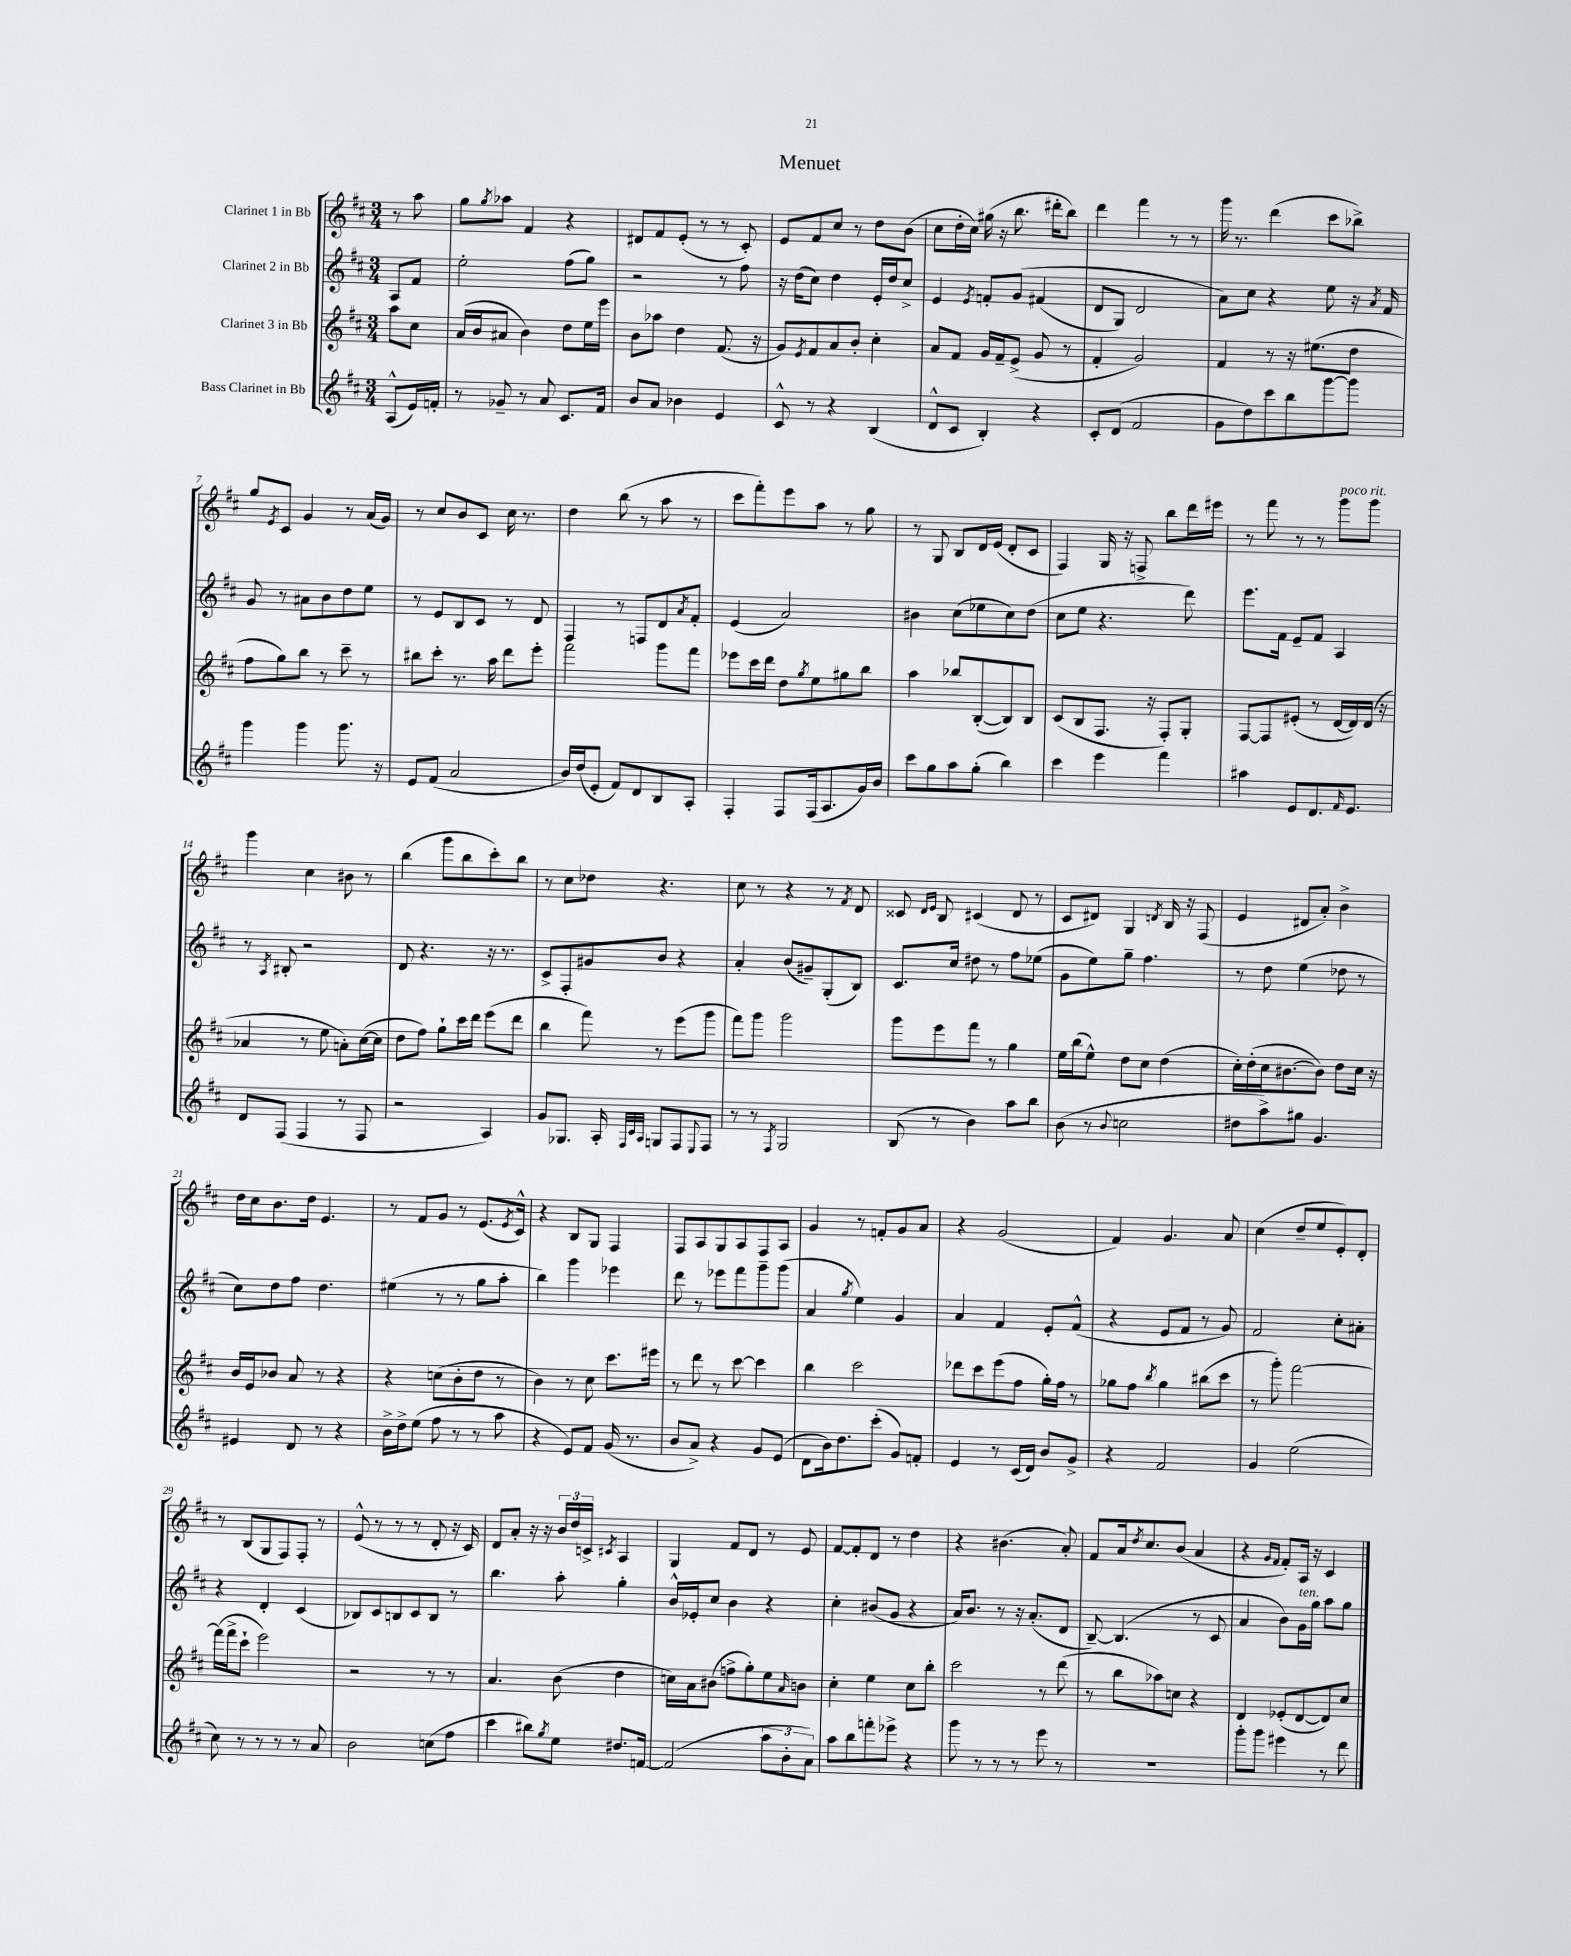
\header { title = "Menuet" }
<<
\new StaffGroup <<
\new Staff = "s0" \with { instrumentName = "Clarinet 1 in Bb" } {
    \clef treble \key d \major \numericTimeSignature \time 3/4 \partial 4
    r8 a''8 |
    g''8 \acciaccatura { g''8 } aes''8 fis'4 r4 |
    dis'8 fis'8 e'8-.( r8 r8 cis'8-.) |
    e'8 fis'8 cis''8 r8 d''8 b'8( |
    cis''8 d''16-. cis''16) gis''16( r16 b''8. dis'''16-. b''8) |
    d'''4 fis'''4 r8 r8 |
    g'''16 r8. d'''4( cis'''8 bes''8->) |
    g''8 \acciaccatura { e'8 } cis'8 g'4 r8 a'16( g'16) |
    r8 cis''8 b'8 cis'8 cis''16 r8. |
    d''4 b''8( r8 a''8 r8 |
    cis'''8 fis'''8-.) e'''8 a''8 r8 g''8 |
    r8 g8 b8 d'16 e'16( d'8-. cis'8 |
    fis4) g16 r16 f8-> b''8 d'''16 eis'''16 |
    r8 fis'''8 r8 r8 g'''8^\markup { \italic "poco rit." } g'''8 |
    g'''4 cis''4 bis'8 r8 |
    b''4( g'''8 b''8 cis'''8-.) b''8 |
    r8 cis''8 des''8 r4. |
    cis''8 r8 r4 r8 \acciaccatura { fis'8 } d'8 |
    cisis'8 \grace { d'16 e'16 } b8 cis'4( d'8 r8 |
    cis'8 dis'8) g4 \acciaccatura { d'8 } b16 r16 fis8( |
    e'4 dis'8 a'8-.) b'4-> |
    d''16 cis''16 b'8. d''16 e'4. |
    r8 fis'8 g'8 r8 e'8.( \acciaccatura { e'8 } cis'16-^) |
    r4 b8 g8 fis4 |
    fis8 a8 g8 a8 fis8 a8 |
    g'4 r8 f'8-. g'8 a'8 |
    r4 g'2( |
    fis'4) g'4. a'8 |
    cis''4( d''8-- e''8 e'8-.) d'8-. |
    r8 b8( g8 fis8) fis8-. r8 |
    e'8-^( r8 r8 r8 d'8-. r16 cis'16) |
    d'8 a'8-. r16 r16 \tuplet 3/2 { b'16 d''16 c'16-> } \acciaccatura { cis'8 } a4 |
    g4 fis'8 d'8 r8 e'8 |
    fis'8~ fis'8-. d'8 r8 d''4 |
    r4 bis'4.( a'8-.) |
    fis'8 a'16 \acciaccatura { d''8 } cis''8. b'8( a'4 |
    r4 \grace { g'16 fis'16 } fis'8-.) a16 r16 cis'4 \bar "|." |
}
\new Staff = "s1" \with { instrumentName = "Clarinet 2 in Bb" } {
    \clef treble \key d \major \numericTimeSignature \time 3/4 \partial 4
    a8 fis'8 |
    e''2-. fis''8( g''8) |
    r2 r8 fis''8 |
    r16 d''16( cis''8) d''4 e'16-. d''16 cis''8-> |
    e'4 \acciaccatura { e'8 } f'8-. g'8\( fis'4( |
    d'8 g8) d'2 |
    a'8\) cis''8 r4 e''8 r16 \acciaccatura { a'8 } fis'16 |
    g'8 r8 ais'8 b'8 d''8 e''8 |
    r8 e'8 b8 cis'8 r8 d'8 |
    fis4 r8 f8 d'8 \acciaccatura { a'8 } fis'8-. |
    e'4( a'2) |
    bis'4 cis''8( ees''8 cis''8) d''8( |
    cis''8 e''8 r4. d'''8) |
    e'''8. fis'16 e'8-- fis'8 a4 |
    r8 \acciaccatura { a8 } bis8-. r2 |
    d'8 r4. r16 r8. |
    cis'8-> fis8-. gis'8 b'8 r4 |
    a'4-. b'8( gis'8--) g8-.( b8) |
    cis'8. cis''16 dis''8 r8 fis''8 ees''8( |
    g'8 e''8) g''8-- fis''4. |
    r8 d''8 e''4( des''8 r8 |
    cis''8) d''8 fis''8 d''4. |
    eis''4( r8 r8 g''8 a''8-. |
    b''4) g'''4 ees'''4 |
    d'''8 r8 ees'''8 fis'''8 g'''8-- g'''8( |
    a'4 \acciaccatura { g''8 } e''4) g'4 |
    a'4 fis'4 e'8-. fis'8-^( |
    r4 e'8 fis'8 r8 g'8) |
    fis'2 cis''8-. ais'8-. |
    r4 d'4-. cis'4( |
    bes8) cis'8 b8 cis'8 b8 r8 |
    b''4. a''8-. g''4-. |
    b'16-^ ees'16-. cis''8 b'4 r4 |
    cis''4-. bis'8( g'8 r4 |
    a'16) b'8. r8 r16 a'8.-.( d'8 |
    b8~--) b4.( r8 cis'8 |
    a'4 b'8) g'16^\markup { \italic "ten." } g''16 a''8 g''8 \bar "|." |
}
\new Staff = "s2" \with { instrumentName = "Clarinet 3 in Bb" } {
    \clef treble \key d \major \numericTimeSignature \time 3/4 \partial 4
    a''8 cis''8 |
    a'16( b'16 ais'8 b'4) d''8 e''16 e'''16 |
    b'8 aes''8 d''4 fis'8.( r16 |
    g'8) \acciaccatura { e'8 } fis'8 a'8 b'8-. cis''4-. |
    a'8 fis'8 g'16 fis'16-- e'8->( g'8 r8 |
    fis'4-. g'2) |
    fis'4 r8 r16 eis''8.( d''8 |
    fis''8 g''8) b''8 r8 cis'''8-- r8 |
    bis''8 cis'''8-. r8. a''16 d'''8 e'''8-. |
    fis'''2 g'''8 fis'''8 |
    ees'''8 cis'''16 d'''16 d''8 \acciaccatura { g''8 } e''8 gis''8 b''8 |
    a''4 bes''8 b8~-.( b8) b8 |
    cis'8( b8 fis8. r16 fis8-.) g8-. |
    fis8~ fis8 eis'8-.( r8 d'16~ d'16) d'16( r16 |
    aes'4 r8 e''8 a'8-.) cis''16~( cis''16 |
    d''8 fis''8) g''8-! cis'''16 d'''16 e'''8( d'''8 |
    b''4 fis'''8) r8 e'''8( g'''8 |
    fis'''8) g'''8 g'''2 |
    g'''8 e'''8 fis'''8 r8 g''4 |
    e''16 b''16( e''8-^) d''8 cis''8 d''4( |
    cis''16-.) d''16-.( cis''16 bis'8.~ bis'8) d''8 cis''16 r16 |
    b'16 e'16 bes'8 a'8 r8 r4 |
    r4 c''8( b'8-. d''8 r8 |
    b'4) r8 cis''8 cis'''8. eis'''16 |
    r8 d'''8 r8 cis'''8~ cis'''4 |
    b''4 cis'''2 |
    des'''8 cis'''8 e'''8( fis''8 g''16-.) fis''16 r8 |
    ges''8 fis''8 \acciaccatura { b''8 } ges''4 bis''8( cis'''8 |
    r8 g'''8-.) fis'''2~ |
    fis'''16( fis'''16-> cis'''8-! e'''2) |
    r2 r8 r8 |
    a'4. b'8( d''4 |
    c''16) a'16 bis'8( f''8-> g''8-.) e''8 \grace { a'16 } b'8 |
    cis''4-. e''4 cis''8 b''8-. |
    cis'''2 r8 d'''8( |
    r8 b''8 aes''8) c''8 r4 |
    d'4 ees'8-.( d'8~ d'8) cis''8 \bar "|." |
}
\new Staff = "s3" \with { instrumentName = "Bass Clarinet in Bb" } {
    \clef treble \key d \major \numericTimeSignature \time 3/4 \partial 4
    a8-^( e'16) f'16-. |
    r8 ges'8-- r8 a'8 cis'8. fis'16 |
    b'8 a'8 bes'4 e'4 |
    cis'8-^ r8 r4 b4( |
    d'8-^ cis'8 b4-.) r4 |
    cis'8-. d'8( fis'2 |
    g'8 d''8) cis'''8 b''8 g'''8~ g'''8 |
    g'''4 g'''4 g'''8. r16 |
    e'8 fis'8( a'2 |
    b'16) d''16( e'8-. fis'8) d'8 b8 a8-. |
    fis4-. fis8 fis16( a8. g'16) b'16 |
    cis'''8 g''8 a''8 g''8-.( b''4) |
    cis'''4 e'''4 fis'''4 |
    ais''4 e'8 d'8. \grace { fis'16 } e'8. |
    d'8 fis8( fis4 r8 fis8 |
    r2 a4) |
    g'8 ges8. a16-. \grace { fis32 cis'32 a32 } g8 fis8 \appoggiatura { e8 } fis8 |
    r8 r8 \acciaccatura { fis8 } g2 |
    b8( r8 b'4) a''8 b''8 |
    b'8( r8 \appoggiatura { b'8 } c''2 |
    dis''8 a''8->) gis''8 g'4. |
    eis'4 d'8 r8 r4 |
    b'16-> d''16-> e''8( fis''8 r8 r8 a''8 |
    r4 e'8) fis'8 g'16( r8. |
    b'8 a'8->) r4 g'8 e'8( |
    d'8 b'16) d''8. cis'''8-.( g'8) f'8-. |
    e'4 r8 cis'16( d'16) b'8 g'8-> |
    r4 fis'2 |
    g'4 e''2( |
    cis''8) r8 r8 r8 r8 a'8 |
    b'2 c''8( fis''8 |
    cis'''4 bis''8) \acciaccatura { g''8 } e''8 dis''8. f'16~ |
    f'2( \tuplet 3/2 { a''8 b'8-. a'8) } |
    a''8 b''8 f'''8-. ees'''8-> r4 |
    g'''8 r8 r8 r8 e'''8 r8 |
    R2. |
    g'''8-. g'''8 eis'''4 r8 d'''8 \bar "|." |
}
>>
>>
